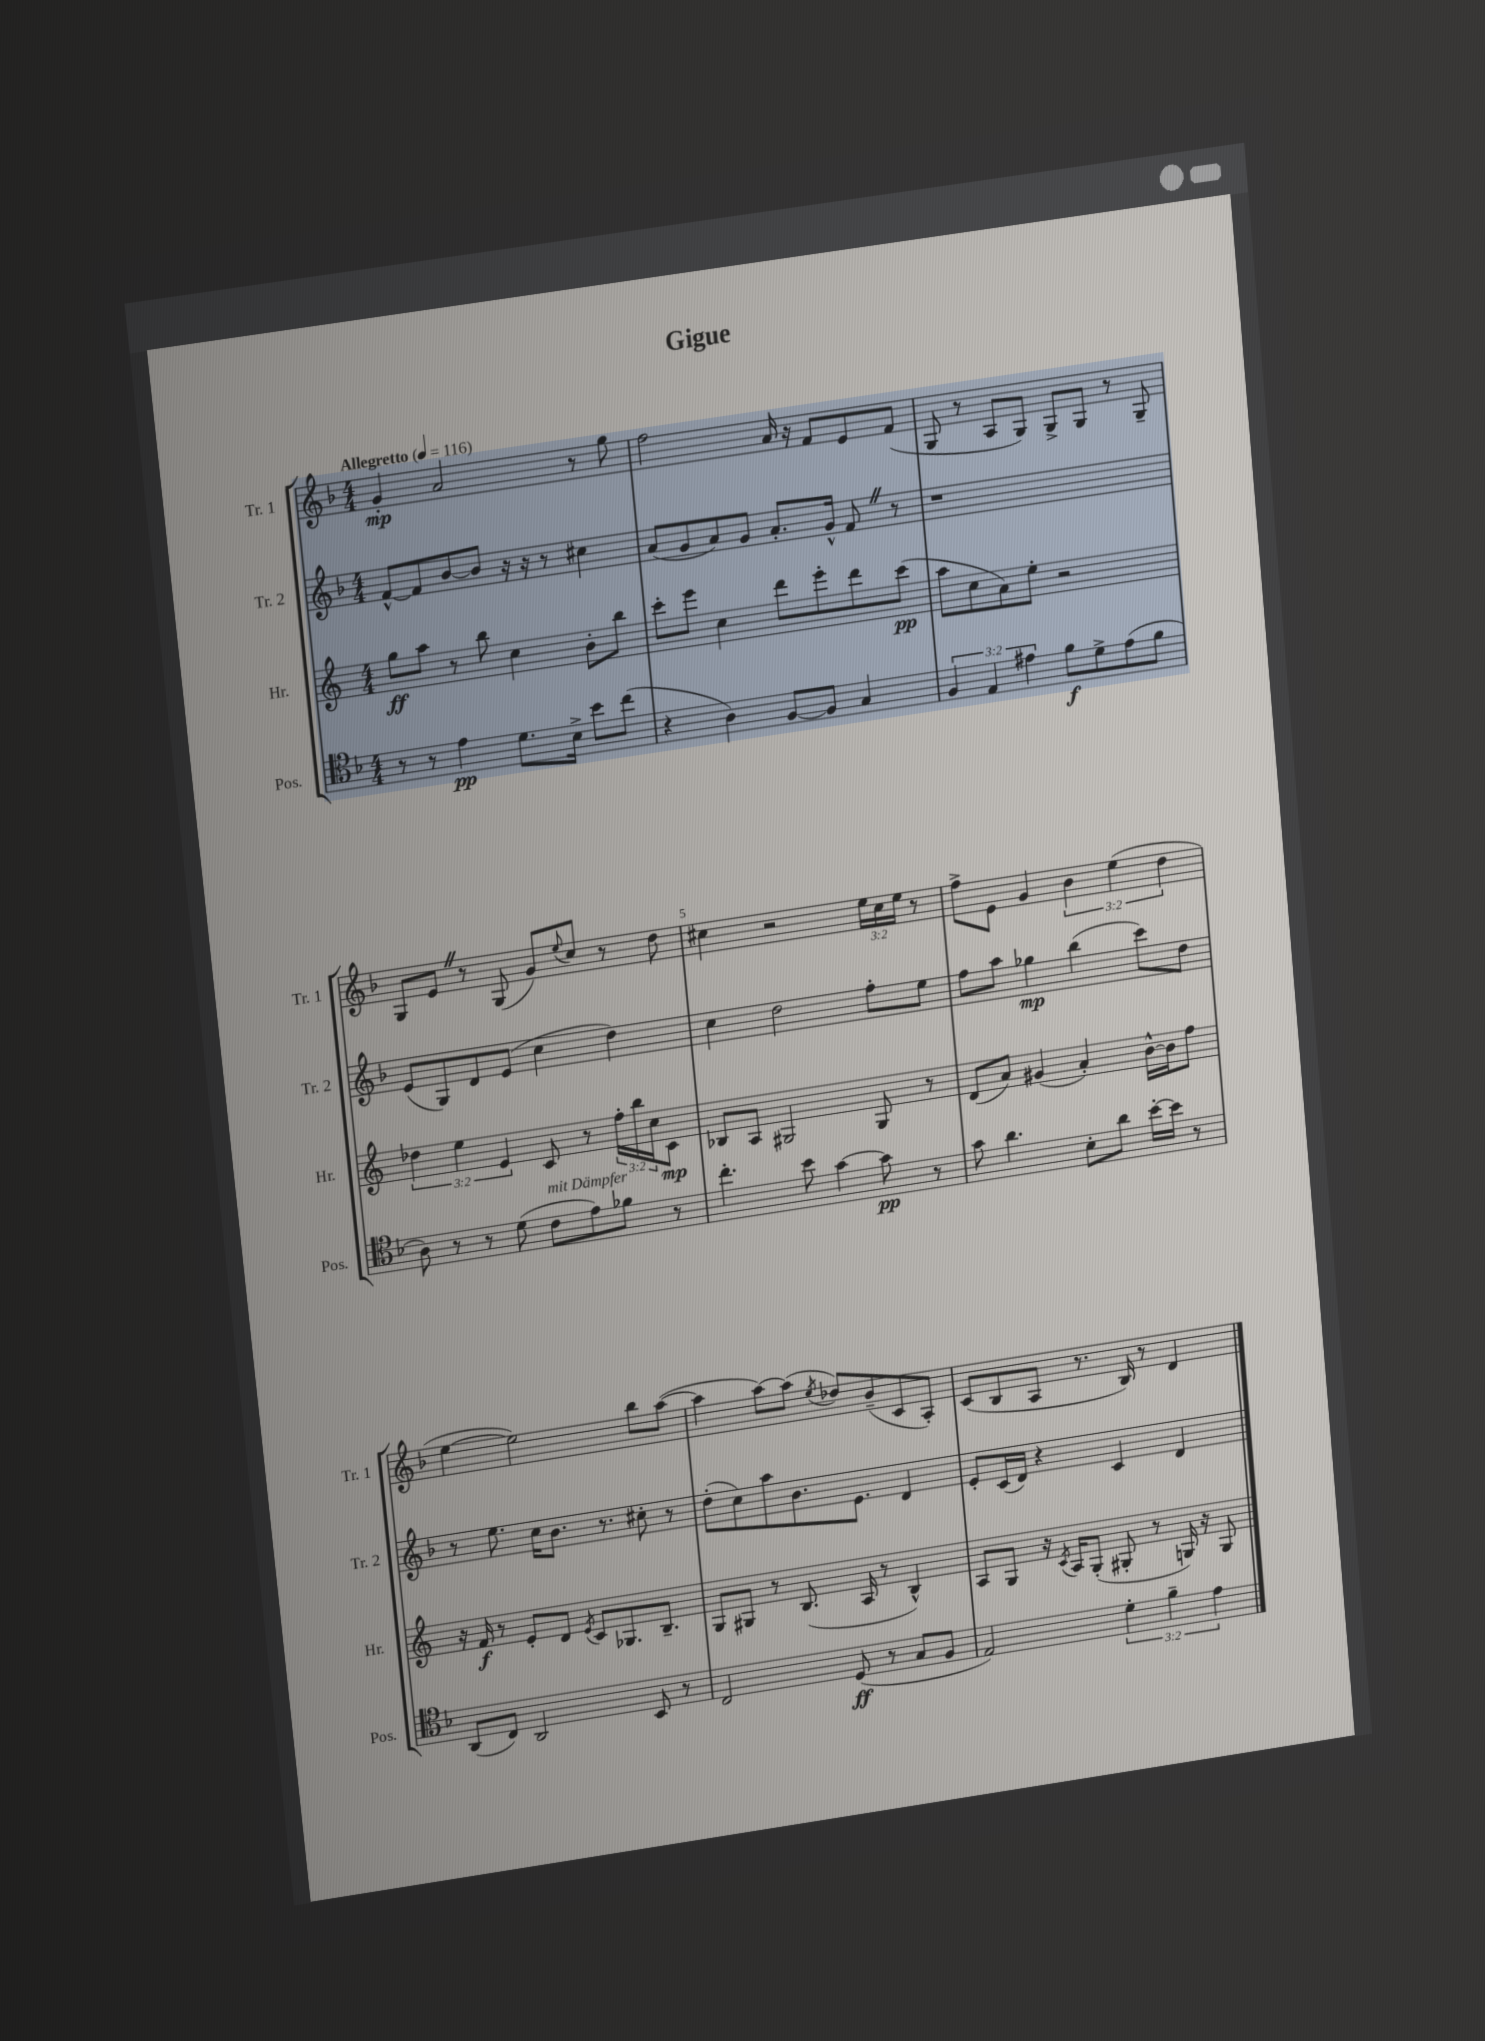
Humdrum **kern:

**kern	**kern	**kern	**kern
*staff4	*staff3	*staff2	*staff1
*clefC4	*clefG2	*clefG2	*clefG2
*k[b-]	*k[]	*k[b-]	*k[b-]
*M4/4	*M4/4	*M4/4	*M4/4
*MM116	*MM116	*MM116	*MM116
8r	8gg\L	[8f^^/L	4g'/
8r	8aa\J	8f/]	.
4e\	8r	[8b-/	2a/
.	8bb\	8b-/]J	.
8.d\L	4cc\	16r	.
.	.	16r	.
.	.	8r	.
16B-^\Jk	.	.	.
8b-\L	8b'\L	4cc#\	8r
(8cc\J	8bb\J	.	8gg\
=	=	=	=
4r	8ccc'\L	(8a/L	2ff\
.	8eee\J	8g/	.
4A\)	4cc\	8a/)	.
.	.	8g/J	.
[8F/L	8ddd\L	8.a'/L	16a/
.	.	.	16r
8F/]J	8eee'\	.	8f/L
.	.	16g^^/Jk	.
4G/	8ddd\	8f/	8e/
.	(8ccc\J	8r	(8f/J
=	=	=	=
6F/	8aa\L	1r	8G/
.	8cc\	.	8r
6E/	.	.	.
.	8a\)	.	8A/L
6e#\	.	.	.
.	8ee'\J	.	8G/J)
8f\L	2r	.	8G^/L
8d^\	.	.	8G/J
(8e#\	.	.	8r
8f\J	.	.	8G~/
=	=	=	=
8A\)	6dd-\	(8e/L	8G/L
8r	.	8G/)	8e/J
.	6ee\	.	.
8r	.	8d/	8r
.	6e/	.	.
(8d\	.	(8e/J	(8G/
8c\L	8c/	4cc\	8g/L)
.	.	.	8qqee/
8e\)	8r	.	8cc/J
8f-\J	24ff'\LL	4dd\)	8r
.	24bb\	.	.
.	24cc\J	.	.
8r	8c\J	.	8dd\
=	=	=	=
4.cc'\	8B-/L	4cc\	4cc#\
.	8A/J	.	.
.	2G#/	2dd\	2r
8b-\	.	.	.
[4g\	.	.	.
8g\]	8G#/	8ff'\L	24ee\LL
.	.	.	24cc#\
.	.	.	24ee\JJ
8r	8r	8ee\J	8r
=	=	=	=
8g\	(8d/L	8ff\L	8ff^\L
4.a\	8a/J)	8aa\J	8e\J
.	(4g#/	4gg-\	4g/
8B-'\L	4a'/)	(4bb-\	6b-\
8a\J	.	.	.
.	.	.	(6ee\
[16b-'\LL	[16b^^\LL	8ccc\L)	.
16b-\]JJ	16b\]J	.	.
.	.	.	6dd\
8r	8ff\J	8dd\J	.
=	=	=	=
(8AA/L	16r	8r	[4ee\
.	16f/	.	.
8C/J)	8r	8.ee\	.
2AA/	8e'/L	.	2ee\])
.	.	16cc\LK	.
.	8d/J	8.b-\J	.
.	8qe/	.	.
.	8c/L	.	.
.	.	8.r	.
.	8.G-/	.	.
8BB-/	.	8cc#'\	8bb-\L
.	8.B~/J	.	.
8r	.	8r	([8aa\J
=	=	=	=
2C/	8G/L	(8dd'\L	4aa\]
.	8G#/J	8cc\)	.
.	8r	8aa\	[8aa\L)
.	(8.B/	8.b-\	(8aa\]J
.	.	.	8qee/
(8D/	.	.	8dd-/L)
.	16A/	8.e\J	.
8r	8r	.	(8b-~/
8G/L	4B^^/)	4d/	8c/
8F/J	.	.	8A'/J)
=	=	=	=
2E/)	8A/L	8e'/L	(8c/L
.	8G/J	(16c/L	8B-/
.	.	16d/JJ)	.
.	16r	4r	8A/J
.	8qc/	.	.
.	16A/LK	.	.
.	(8G'/J	.	8.r
6d'\	8G#'/	4c/	.
.	.	.	16B-/)
.	8r	.	8r
6f~\	.	.	.
.	16G/)	4d/	4d/
.	16r	.	.
6e\	.	.	.
.	8G/	.	.
==	==	==	==
*-	*-	*-	*-
